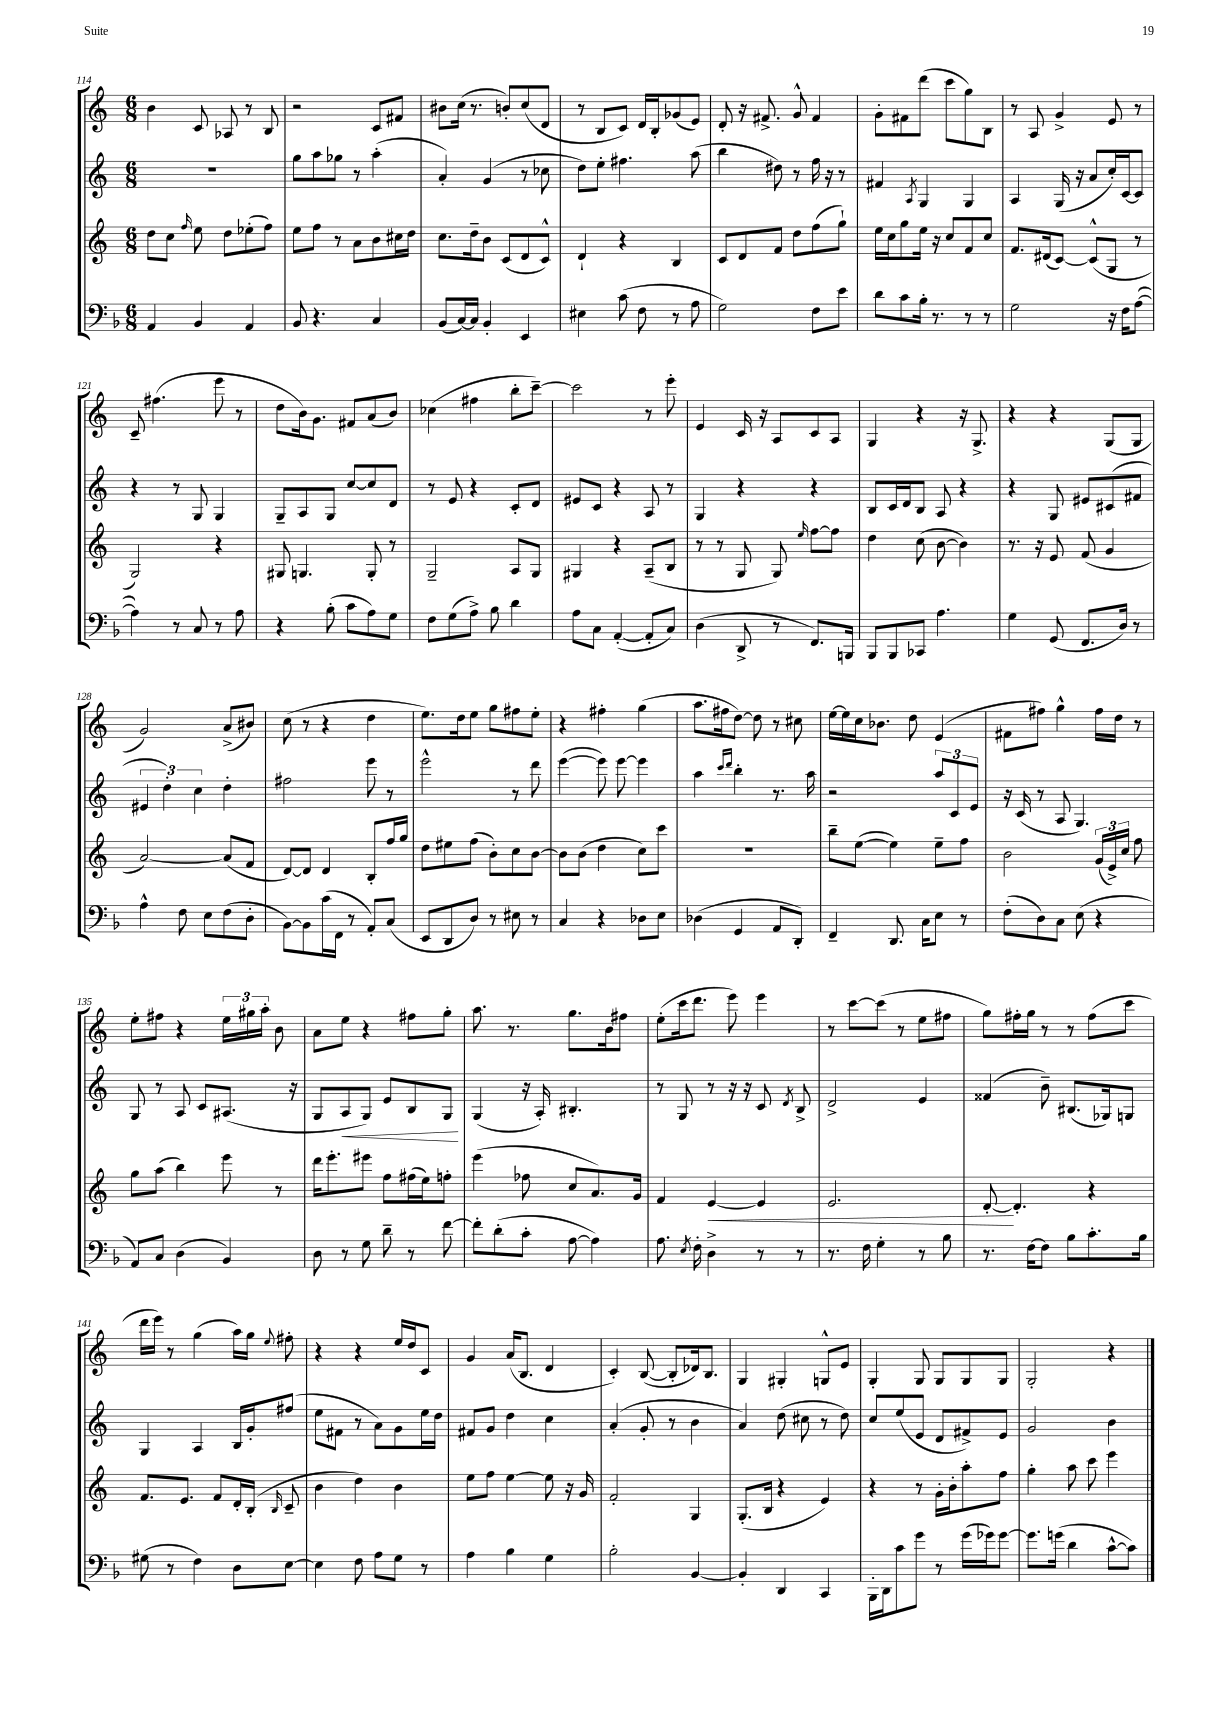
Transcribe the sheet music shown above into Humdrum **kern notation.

**kern	**kern	**dynam	**kern	**dynam	**kern
*part4	*part3	*part3	*part2	*part2	*part1
*staff4	*staff3	*staff3	*staff2	*staff2	*staff1
*clefF4	*clefG2	*	*clefG2	*	*clefG2
*k[b-]	*k[]	*	*k[]	*	*k[]
*M6/8	*M6/8	*	*M6/8	*	*M6/8
=114	=114	=114	=114	=114	=114
4AA/	8dd\L	.	2.r	.	4b\
.	8cc\J	.	.	.	.
.	16qqff/	.	.	.	.
4BB-/	8ee\	.	.	.	8c/
.	8dd\L	.	.	.	8A-X/
4AA/	(8ee-X'\	.	.	.	8r
.	8ff\J)	.	.	.	8B/
=115	=115	=115	=115	=115	=115
8BB-/	8ee\L	.	8gg\L	.	2r
4.r	8ff\J	.	8aa\	.	.
.	8r	.	8gg-X\J	.	.
.	8a\L	.	8r	.	.
4C/	8b\	.	(4aa'\	.	8c/L
.	16cc#X\L	.	.	.	8f#X/J
.	16dd\JJ	.	.	.	.
=116	=116	=116	=116	=116	=116
(8BB-/L	8.cc\L	.	4a'/)	.	8b#X\L
[16C/L)	.	.	.	.	(16cc\Jk
16C/JJ]	16dd~\k	.	.	.	8.r
4BB-'/	8b\J	.	(4g/	.	.
.	(8c/L	.	.	.	8bn'/L)
4EE/	8d/	.	8r	.	(8cc/
.	8c^^/J)	.	8cc-X\	.	8d/J
=117	=117	=117	=117	=117	=117
4E#X\	4d`/	.	8dd\L)	.	8r
.	.	.	8ee'\J	.	8B/L
(8c\	4r	.	4.ff#X\	.	8c/J)
8F\	.	.	.	.	16d/LL
.	.	.	.	.	16B'/J
8r	4B/	.	.	.	(8g-X/
8A\	.	.	(8aa\	.	8e/J)
=118	=118	=118	=118	=118	=118
2G\)	8c/L	.	4bb\	.	8d'/
.	8d/	.	.	.	16r
.	.	.	.	.	8.f#X^/
.	8f/J	.	8dd#X\)	.	.
.	8dd\L	.	8r	.	8g^^/
8F\L	(8ff\	.	16ff\	.	4f#/
.	.	.	16r	.	.
8e\J	8gg`\J)	.	8r	.	.
=119	=119	=119	=119	=119	=119
8d\L	16ee\LL	.	4f#X/	.	8g'\L
.	16cc\J	.	.	.	.
8c\	8gg\	.	.	.	8f#X\
.	.	.	8qA/	.	.
16B-'\Jk	16ee\Jk	.	4G/	.	(8ddd\J
8.r	16r	.	.	.	.
.	8cc/L	.	.	.	8ccc\L
8r	8f/	.	4G/	.	8gg\)
8r	8cc/J	.	.	.	8B\J
=120	=120	=120	=120	=120	=120
2G\	8.f/L	.	4A/	.	8r
.	.	.	.	.	8A/
.	(16d#X/k	.	.	.	.
.	[8c/J)	.	(16G/	.	4g^/
.	.	.	16r	.	.
.	(8c^^/L]	.	8a/L	.	.
16r	8G/J	.	16cc'/L)	.	8e/
16F\KL	.	.	[16c/J	.	.
([8A\J	8r	.	8c/J]	.	8r
!!LO:LB:g=z
=121	=121	=121	=121	=121	=121
4A\])	2G/)	.	4r	.	8c~/
.	.	.	.	.	(4.ff#X\
8r	.	.	8r	.	.
8C/	.	.	8G/	.	.
8r	4r	.	4G/	.	8eee\
8A\	.	.	.	.	8r
=122	=122	=122	=122	=122	=122
4r	8G#X/	.	8G~/L	.	8dd\L
.	4.Gn/	.	8A/	.	16b\k)
.	.	.	.	.	8.g\J
(8B-'\	.	.	8G/J	.	.
8c\L	.	.	[8cc/L	.	8f#X/L
8A\)	8G'/	.	8cc/]	.	(8a/
8G\J	8r	.	8d/J	.	8b/J)
=123	=123	=123	=123	=123	=123
8F\L	2G~/	.	8r	.	(4cc-X\
(8G\	.	.	8e/	.	.
8A^\J)	.	.	4r	.	4ff#X\
8B-\	.	.	.	.	.
4d\	8A/L	.	8c'/L	.	8bb'\L
.	8G/J	.	8d/J	.	[8ccc~\J)
=124	=124	=124	=124	=124	=124
8A\L	4G#X/	.	8e#X/L	.	2ccc\]
8C\J	.	.	8c/J	.	.
([4AA'/	4r	.	4r	.	.
8AA'/L]	(8A~/L	.	8A/	.	8r
8C/J)	8B/J	.	8r	.	8eee'\
=125	=125	=125	=125	=125	=125
(4D\	8r	.	4G/	.	4e/
.	8r	.	.	.	.
8DD^/	8G/	.	4r	.	16c/
.	.	.	.	.	16r
8r	8G/)	.	.	.	8A/L
.	16qqee/	.	.	.	.
8.FF/L)	[8ff\L	.	4r	.	8c/
.	8ff\J]	.	.	.	8A/J
16BBBn/Jk	.	.	.	.	.
=126	=126	=126	=126	=126	=126
8BBB-/L	4dd\	.	8B/L	.	4G/
8BBB-/	.	.	16c/L	.	.
.	.	.	16d/J	.	.
8CC-X/J	(8cc\	.	8B/J	.	4r
4.A\	[8b\	.	8A/	.	.
.	4b\])	.	4r	.	16r
.	.	.	.	.	8.G^/
=127	=127	=127	=127	=127	=127
4G\	8.r	.	4r	.	4r
.	16r	.	.	.	.
(8GG/	8e/	.	8G/	.	4r
8.FF/L	(8f/	.	8e#X/L	.	.
.	4g/	.	(8c#X/	.	(8G/L
16D/Jk)	.	.	.	.	.
8r	.	.	8f#X/J	.	8G/J
!!LO:LB:g=z
=128	=128	=128	=128	=128	=128
4A^^\	[2a/)	.	6e#X/	.	2g/)
.	.	.	6dd'\)	.	.
8F\	.	.	.	.	.
.	.	.	6cc\	.	.
8E\L	.	.	.	.	.
(8F\	(8a/L]	.	4dd'\	.	(8a^/L
8D'\J	8f/J	.	.	.	8b#X/J)
=129	=129	=129	=129	=129	=129
[8BB-\L)	[8d/L)	.	2ff#X\	.	(8cc\
8BB-\]	8d/J]	.	.	.	8r
(16c\L	4d/	.	.	.	4r
16FF\JJ	.	.	.	.	.
8r	.	.	.	.	.
8AA'/L)	8B'/L	.	8eee\	.	4dd\
(8C/J	16ff/L	.	8r	.	.
.	16gg/JJ	.	.	.	.
=130	=130	=130	=130	=130	=130
8EE/L	8dd\L	.	2eee^^\	.	8.ee\L)
8DD/	8ee#X\	.	.	.	.
.	.	.	.	.	16dd\k
8D/J)	(8ff\J	.	.	.	8ee\J
8r	8b'\L)	.	.	.	8gg\L
8E#X\	8cc\	.	8r	.	8ff#X\
8r	[8b\J	.	8ddd\	.	8ee'\J
=131	=131	=131	=131	=131	=131
4C/	8b\L]	.	([4eee\	.	4r
.	(8b\J	.	.	.	.
4r	4dd\	.	8eee\])	.	4ff#X'\
.	.	.	[8eee\	.	.
8D-X\L	8cc\L)	.	4eee\]	.	(4gg\
8E\J	8ccc\J	.	.	.	.
=132	=132	=132	=132	=132	=132
(4D-X\	2.r	.	4aa\	.	8.aa\L
.	.	.	.	.	16ff#X\k
.	.	.	16qqccc/LL	.	.
.	.	.	16qqddd/JJ	.	.
4GG/	.	.	4bb'\	.	[8dd\J)
.	.	.	.	.	8dd\]
8AA/L	.	.	8.r	.	8r
8DD'/J)	.	.	.	.	8cc#X\
.	.	.	16aa\	.	.
=133	=133	=133	=133	=133	=133
4FF~/	8bb~\L	.	2r	.	[16ee\LL
.	.	.	.	.	16ee\]
.	([8ee\J	.	.	.	16cc\J
.	.	.	.	.	8.b-X\J
8.DD/	4ee\])	.	.	.	.
.	.	.	.	.	8dd\
16C\KL	.	.	.	.	.
8E\J	8ee~\L	.	12aa/L	.	(4e/
.	.	.	12c/	.	.
8r	8ff\J	.	.	.	.
.	.	.	12e/J	.	.
=134	=134	=134	=134	=134	=134
(8F'\L	2b\	.	16r	.	8f#X\L
.	.	.	(16c/	.	.
8D\)	.	.	8r	.	8ff#X\J)
8C\J	.	.	8A/	.	4gg^^\
(8E\	.	.	4.G/)	.	.
4r	(24g/LL	.	.	.	16ff#\LL
.	24e^/)	.	.	.	.
.	.	.	.	.	16dd\JJ
.	24cc/JJ	.	.	.	.
.	8ff\	.	.	.	8r
!!LO:LB:g=z
=135	=135	=135	=135	=135	=135
8AA/L)	8gg\L	.	8G/	.	8ee'\L
8C/J	(8aa\J	.	8r	.	8ff#X\J
(4D\	4bb\)	.	8A/	.	4r
.	.	.	8c/L	.	.
4BB-/)	8eee\	.	(8.A#X/J	.	24ee\LL
.	.	.	.	.	24gg#X\
.	.	.	.	.	24aa'\JJ
.	8r	.	.	.	8b\
.	.	.	16r	.	.
=136	=136	=136	=136	=136	=136
8D\	16ddd\KL	.	8G/L	.	8a\L
.	8.eee'\	.	.	.	.
!	!	!	!	!LO:HP:b	!
8r	.	.	8A/	<	8ee\J
8G\	8eee#X\J	.	8G/J)	.	4r
8d~\	8ff\L	.	8e/L	.	.
8r	(16ff#X\L	.	8B/	.	8ff#X\L
.	16ee\J)	.	.	.	.
[8f\	8ffn'\J	.	8G/J	.	8gg'\J
.	.	.	.	[	.
=137	=137	=137	=137	=137	=137
8f'\L]	(4eee\	.	(4G/	.	8.aa\
(8d'\	.	.	.	.	.
.	.	.	.	.	8.r
8c'\J	8ff-X\	.	16r	.	.
.	.	.	16A'/)	.	.
[8A\	8cc/L	.	4.B#X'/	.	8.gg\L
4A\])	8.a/)	.	.	.	.
.	.	.	.	.	16b\k
.	.	.	.	.	8ff#X\J
.	16g/Jk	.	.	.	.
=138	=138	=138	=138	=138	=138
8.A\	4f/	.	8r	.	(8ee'\L
.	.	.	8G/	.	16ccc\k
8qE/	.	.	.	.	.
16F'\	.	.	.	.	8.ddd\J
!	!	!LO:HP:b	!	!	!
4D^\	[4e/	<	8r	.	.
.	.	.	16r	.	8eee\)
.	.	.	16r	.	.
8r	4e/]	.	8c/	.	4eee\
.	.	.	8qd/	.	.
8r	.	.	8B^/	.	.
=139	=139	=139	=139	=139	=139
8.r	2.e/	.	2d^/	.	8r
.	.	.	.	.	[8ccc\L
16F\	.	.	.	.	.
4G'\	.	.	.	.	(8ccc\J]
.	.	.	.	.	8r
8r	.	.	4e/	.	8ee\L
8B-\	.	.	.	.	8ff#X\J
=140	=140	=140	=140	=140	=140
8.r	[8d'/	.	(4f##X/	.	8gg\L)
.	4.d'/]	[	.	.	16ff#X'\L
[16F\KL	.	.	.	.	16gg\JJ
8F\J]	.	.	8b~\)	.	8r
8B-\L	.	.	(8.B#X/L	.	8r
8.c'\	4r	.	.	.	(8ff#\L
.	.	.	16G-X/k)	.	.
.	.	.	8Gn/J	.	8ccc\J
16B-\Jk	.	.	.	.	.
!!LO:LB:g=z
=141	=141	=141	=141	=141	=141
(8G#X\	8.f/L	.	4G/	.	16ddd\LL
.	.	.	.	.	16eee\JJ)
8r	.	.	.	.	8r
.	8.e/J	.	.	.	.
4F\)	.	.	4A/	.	(4gg\
.	8f/L	.	.	.	.
8D\L	16d'/L	.	16B/LL	.	16aa\LL)
.	(16B'/JJ	.	16g'/J	.	16gg\JJ
.	16qqB/	.	.	.	8qqee/
[8E\J	8c~/	.	(8ff#X/J	.	8ff#X'\
=142	=142	=142	=142	=142	=142
4E\]	4b\	.	8ee\L	.	4r
.	.	.	8f#X\J	.	.
8F\	4dd\)	.	8r	.	4r
8A\L	.	.	8a\L)	.	.
8G\J	4b\	.	8g\	.	16ee/LL
.	.	.	.	.	16dd/J
8r	.	.	16ee\L	.	8c/J
.	.	.	16dd\JJ	.	.
=143	=143	=143	=143	=143	=143
4A\	8ee\L	.	8f#X/L	.	4g/
.	8ff\J	.	8g/J	.	.
4B-\	[4ee\	.	4dd\	.	(16a/KL
.	.	.	.	.	8.B/J
4G\	8ee\]	.	4cc\	.	4d/
.	16r	.	.	.	.
.	16g/	.	.	.	.
=144	=144	=144	=144	=144	=144
2B-'\	2f'/	.	(4a'/	.	4c'/)
.	.	.	8g'/	.	([8B/
.	.	.	8r	.	8B'/L]
[4BB-/	4G/	.	4b\	.	16d-X/k)
.	.	.	.	.	8.B/J
=145	=145	=145	=145	=145	=145
4BB-'/]	(8.G'/L	.	4a/)	.	4G/
.	16B/Jk	.	.	.	.
4DD/	4r	.	(8dd\	.	4G#X'/
.	.	.	8cc#X\	.	.
4CC/	4e/)	.	8r	.	8Gn^^/L
.	.	.	8dd\)	.	8e/J
=146	=146	=146	=146	=146	=146
16BBB-'\LL	4r	.	8cc/L	.	4G'/
16DD\J	.	.	.	.	.
8c\	.	.	(8ee/	.	.
8g\J	8r	.	8e/J	.	8G/
8r	16g'\LL	.	8d/L	.	8G/L
.	16b'\J	.	.	.	.
(16g\LL	8aa'\	.	8f#X^/)	.	8G/
16g-X\J)	.	.	.	.	.
[8g-\J	8ff\J	.	8e/J	.	8G/J
=147	=147	=147	=147	=147	=147
8.g-\L]	4gg'\	.	2g/	.	2G'/
(16gn\Jk	.	.	.	.	.
4d\	8aa\	.	.	.	.
.	8ccc\	.	.	.	.
[8c^^\L	4eee\	.	4b\	.	4r
8c\J])	.	.	.	.	.
==	==	==	==	==	==
*-	*-	*-	*-	*-	*-
